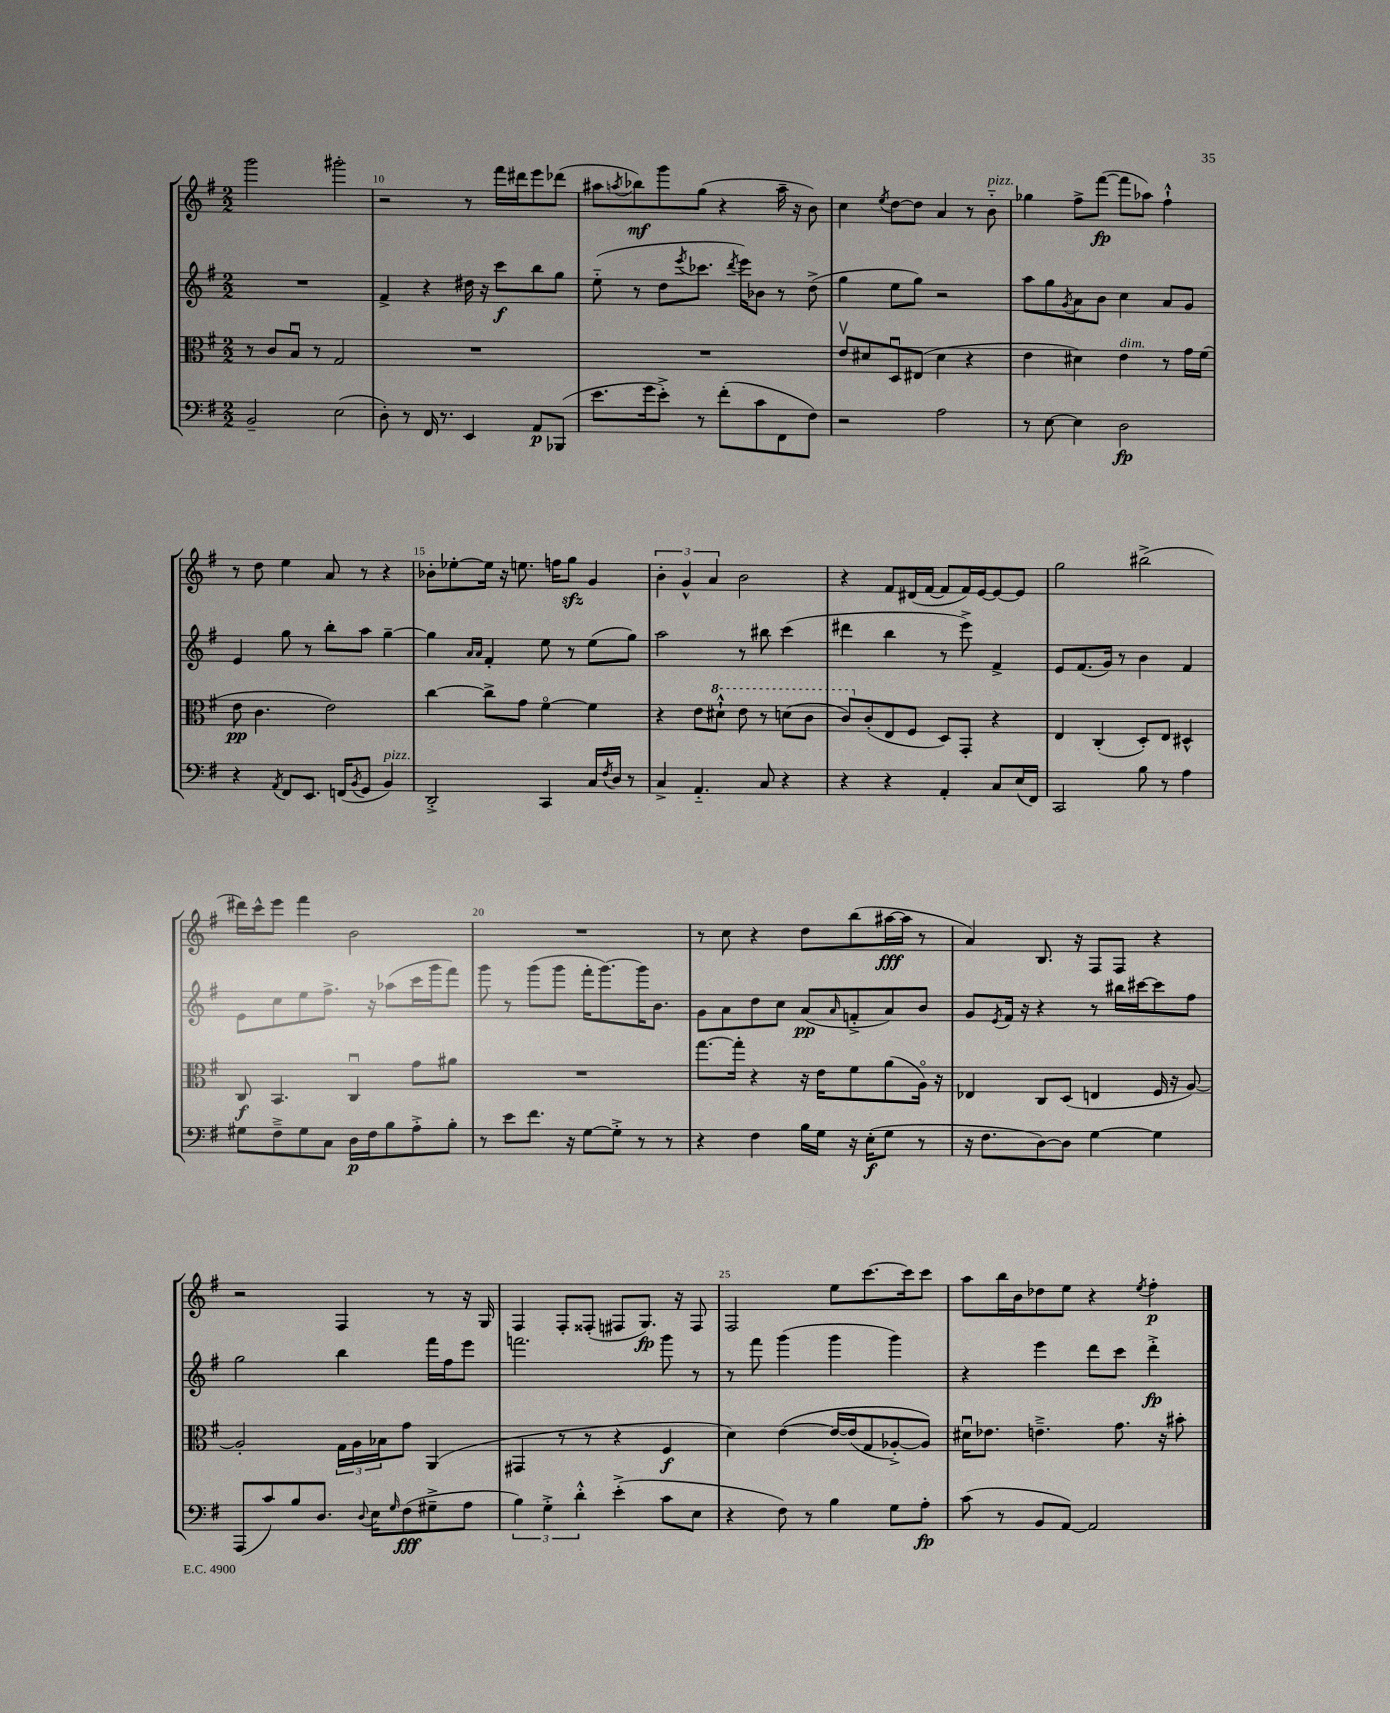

**kern	**dynam	**kern	**dynam	**kern	**dynam	**kern	**dynam
*part4	*part4	*part3	*part3	*part2	*part2	*part1	*part1
*staff4	*staff4	*staff3	*staff3	*staff2	*staff2	*staff1	*staff1
*clefF4	*	*clefC3	*	*clefG2	*	*clefG2	*
*k[f#]	*	*k[f#]	*	*k[f#]	*	*k[f#]	*
*M2/2	*	*M2/2	*	*M2/2	*	*M2/2	*
=9	=9	=9	=9	=9	=9	=9	=9
2BB~/	.	8r	.	1r	.	2ggg\	.
.	.	8c/L	.	.	.	.	.
.	.	8Bu/J	.	.	.	.	.
.	.	8r	.	.	.	.	.
(2E\	.	2G/	.	.	.	2ggg#X'\	.
=10	=10	=10	=10	=10	=10	=10	=10
8D'\)	.	1r	.	4f#^/	.	2r	.
8r	.	.	.	.	.	.	.
16FF#/	.	.	.	4r	.	.	.
8.r	.	.	.	.	.	.	.
4EE/	.	.	.	16dd#X\	.	8r	.
.	.	.	.	16r	.	.	.
.	.	.	.	8ccc\L	f	16fff#\LL	.
.	.	.	.	.	.	16ddd#X\J	.
8AA/L	p	.	.	8bb\	.	8eee\	.
(8BBB-X/J	.	.	.	8gg\J	.	(8ddd-X\J	.
=11	=11	=11	=11	=11	=11	=11	=11
8.e\L	.	1r	.	(8ee\	.	8aa#X\L	.
.	.	.	.	.	.	8qaan/	.
.	.	.	.	8r	.	8bb-X\)	mf
16g\k	.	.	.	.	.	.	.
8e'^\J)	.	.	.	8dd\L	.	8ggg\	.
.	.	.	.	8qeee/	.	.	.
8r	.	.	.	8.ccc-X\J	.	(8gg\J	.
(8f#'\L	.	.	.	.	.	4r	.
.	.	.	.	8qddd/	.	.	.
.	.	.	.	16eee\KL)	.	.	.
8c\	.	.	.	8b-X\J	.	.	.
8FF#\	.	.	.	8r	.	16aa~\	.
.	.	.	.	.	.	16r	.
8F#\J)	.	.	.	(8dd^\	.	8b\)	.
=12	=12	=12	=12	=12	=12	=12	=12
2r	.	8ev/L	.	4gg\	.	4cc\	.
.	.	8d#X/	.	.	.	.	.
.	.	.	.	.	.	8qee/	.
.	.	8Du/	.	8ee\L	.	[8dd\L	.
.	.	(8E#X/J	.	8gg\J)	.	8dd\J]	.
2A\	.	4d#\	.	2r	.	4a/	.
.	.	4r	.	.	.	8r	.
!	!	!	!	!	!	!LO:TX:a:i:t=pizz.	!
.	.	.	.	.	.	8b\	.
=13	=13	=13	=13	=13	=13	=13	=13
8r	.	4e\	.	8aa\L	.	4gg-X\	.
[8E\	.	.	.	8gg\	.	.	.
.	.	.	.	8qg/	.	.	.
4E\]	.	4d#X\)	.	8a\	.	8ff#^\L	.
.	.	.	.	8b\J	.	([8fff#\J	fp
!	!	!LO:TX:a:i:t=dim.	!	!	!	!	!
2D\	fp	4e\	.	4cc\	.	8fff#\L]	.
.	.	.	.	.	.	8aa-X\J)	.
.	.	8r	.	8a/L	.	4ff#`^^\	.
.	.	16g\LL	.	8g/J	.	.	.
.	.	(16f#\JJ	.	.	.	.	.
!!LO:LB:g=z
=14	=14	=14	=14	=14	=14	=14	=14
4r	.	8e\	pp	4e/	.	8r	.
.	.	4.c\	.	.	.	8dd\	.
8qAA/	.	.	.	.	.	.	.
8FF#/L	.	.	.	8gg\	.	4ee\	.
8.EE/J	.	.	.	8r	.	.	.
.	.	2e\)	.	8bb'\L	.	8a/	.
(16FFn/KL	.	.	.	.	.	.	.
8qBB/	.	.	.	.	.	.	.
8GG/J	.	.	.	8aa\J	.	8r	.
!LO:TX:a:i:t=pizz.	!	!	!	!	!	!	!
4BB/)	.	.	.	[4gg~\	.	4r	.
=15	=15	=15	=15	=15	=15	=15	=15
2DD'^/	.	[4cc\	.	4gg\]	.	8b-X'\L	.
.	.	.	.	.	.	[8ee-X'\	.
.	.	.	.	16qqa/LL	.	.	.
.	.	.	.	16qqa/JJ	.	.	.
.	.	8cc^\L]	.	4f#'/	.	16ee-\Jk]	.
.	.	.	.	.	.	16r	.
.	.	8g\J	.	.	.	8.een\	.
4CC/	.	[4f#\	.	8ee\	.	.	.
.	.	.	.	.	.	16ffn\KL	.
.	.	.	.	8r	.	8ggzz\J	.
16C/LL	.	4f#\]	.	(8ee\L	.	4g/	.
8qF#/	.	.	.	.	.	.	.
16D/JJ	.	.	.	.	.	.	.
8r	.	.	.	8gg\J)	.	.	.
=16	=16	=16	=16	=16	=16	=16	=16
4C^/	.	4r	.	2aa\	.	6b'\	.
.	.	.	.	.	.	6g^^/	.
4.AA/	.	8e\L	.	.	.	.	.
.	.	.	.	.	.	6a/	.
*	*	*8va	*	*	*	*	*
.	.	8dd#X`^^\J	.	.	.	.	.
.	.	8ee\	.	8r	.	2b\	.
8C/	.	8r	.	8bb#X\	.	.	.
4r	.	(8ddn\L	.	(4ccc\	.	.	.
.	.	8cc\J	.	.	.	.	.
=17	=17	=17	=17	=17	=17	=17	=17
4r	.	8cc/L)	.	4ddd#X\	.	4r	.
*	*	*X8va	*	*	*	*	*
.	.	(8c'/	.	.	.	.	.
4r	.	8E/	.	4bb\	.	8f#/L	.
.	.	8F#/J	.	.	.	(16d#X/L	.
.	.	.	.	.	.	[16f#/JJ	.
4AA'/	.	8D/L)	.	8r	.	8f#/L]	.
.	.	8GG'/J	.	8eee^\)	.	16f#/L)	.
.	.	.	.	.	.	[16e/J	.
8C/L	.	4r	.	4f#^/	.	8e/_	.
(16E/L	.	.	.	.	.	8e/J]	.
16FF#/JJ)	.	.	.	.	.	.	.
=18	=18	=18	=18	=18	=18	=18	=18
2CC/	.	4E/	.	8e/L	.	2gg\	.
.	.	.	.	(8.f#/	.	.	.
.	.	(4C'/	.	.	.	.	.
.	.	.	.	16g/Jk)	.	.	.
.	.	.	.	8r	.	.	.
8B\	.	8D'/L)	.	4b\	.	(2bb#X^\	.
8r	.	8E/J	.	.	.	.	.
4A\	.	4D#X^^/	.	4f#/	.	.	.
!!LO:LB:g=z
=19	=19	=19	=19	=19	=19	=19	=19
8G#X\L	.	8C/	f	8e\L	.	16ddd#X\LL)	.
.	.	.	.	.	.	16ccc^^\J	.
8F#~^\	.	4.BB/	.	8cc\	.	8eee\J	.
8G#\	.	.	.	8ee\	.	4fff#\	.
8C\J	.	.	.	8.ff#^\J	.	.	.
16D\LL	p	4Cu/	.	.	.	2b\	.
16F#\J	.	.	.	16r	.	.	.
8B\	.	.	.	(8aa-X\L	.	.	.
8A'^\	.	8g\L	.	16ccc\L	.	.	.
.	.	.	.	16ggg\J	.	.	.
8B'\J	.	8a#X\J	.	8fff#\J)	.	.	.
=20	=20	=20	=20	=20	=20	=20	=20
8r	.	1r	.	8ggg\	.	1r	.
8e\L	.	.	.	8r	.	.	.
8.f#\J	.	.	.	(8ggg\L	.	.	.
.	.	.	.	8ggg\J	.	.	.
16r	.	.	.	.	.	.	.
[8G\L	.	.	.	16fff#'\KL	.	.	.
.	.	.	.	[8.ggg\)	.	.	.
8G'^\J]	.	.	.	.	.	.	.
8r	.	.	.	16ggg\K]	.	.	.
.	.	.	.	8.b\J	.	.	.
8r	.	.	.	.	.	.	.
=21	=21	=21	=21	=21	=21	=21	=21
4r	.	[8.gg\L	.	8g\L	.	8r	.
.	.	.	.	8a\	.	8cc\	.
.	.	16gg'\Jk]	.	.	.	.	.
4F#\	.	4r	.	8dd\	.	4r	.
.	.	.	.	8cc\J	.	.	.
16B\LL	.	16r	.	(8a/L	pp	8dd\L	.
16G\JJ	.	16e\KL	.	.	.	.	.
.	.	.	.	16qqa/	.	.	.
16r	.	8f#\	.	8fn'^/	.	(8bb\	.
(16E'\KL	f	.	.	.	.	.	.
8G\J	.	(8a\	.	8a/)	.	[16aa#X\L	fff
.	.	.	.	.	.	16aa#\JJ]	.
8r	.	16A\Jk)	.	8b/J	.	8r	.
.	.	16r	.	.	.	.	.
=22	=22	=22	=22	=22	=22	=22	=22
16r	.	4E-X/	.	8g/L	.	4a/)	.
8.F#\L	.	.	.	.	.	.	.
.	.	.	.	8qe/	.	.	.
.	.	.	.	16f#/Jk	.	.	.
.	.	.	.	16r	.	.	.
[8D\)	.	8C/L	.	4r	.	8.B/	.
8D\J]	.	(8D/J	.	.	.	.	.
.	.	.	.	.	.	16r	.
[4G\	.	4En/	.	8r	.	8F#/L	.
.	.	.	.	16bb#X\LL	.	8F#/J	.
.	.	.	.	[16ccc#X\J	.	.	.
4G\]	.	16F#/	.	8ccc#\]	.	4r	.
.	.	16r	.	.	.	.	.
.	.	[8A/)	.	8ff#\J	.	.	.
!!LO:LB:g=z
=23	=23	=23	=23	=23	=23	=23	=23
(8AAA/L	.	2A'/]	.	2gg\	.	2r	.
8c/)	.	.	.	.	.	.	.
8B/	.	.	.	.	.	.	.
8.D/J	.	.	.	.	.	.	.
.	.	24G\LL	.	4bb\	.	4F#/	.
.	.	24A\	.	.	.	.	.
8qqD/	.	.	.	.	.	.	.
16E\KL	.	.	.	.	.	.	.
.	.	24B-X\J	.	.	.	.	.
16qqG/	.	.	.	.	.	.	.
(8F#\	fff	8g\J	.	.	.	.	.
8G#X~^\	.	(4AA/	.	16fff#\LL	.	8r	.
.	.	.	.	16ff#\J	.	.	.
8A\J	.	.	.	8eee\J	.	16r	.
.	.	.	.	.	.	16G/	.
=24	=24	=24	=24	=24	=24	=24	=24
6B\)	.	4GG#X/	.	2.fffn\	.	4F#/	.
6G'^\	.	.	.	.	.	.	.
.	.	8r	.	.	.	8F#'/L	.
6d'^^\	.	.	.	.	.	.	.
.	.	8r	.	.	.	(8F##X'/J	.
(4e'^\	.	4r	.	.	.	8F#X/L	.
.	.	.	.	.	.	8.G/J)	fp
8c\L	.	4F#/	f	8ggg\	.	.	.
.	.	.	.	.	.	16r	.
8E\J	.	.	.	8r	.	8F#/	.
=25	=25	=25	=25	=25	=25	=25	=25
4r	.	4d\)	.	8r	.	2F#/	.
.	.	.	.	8fff#\	.	.	.
8F#\)	.	([4e\	.	(4ggg\	.	.	.
8r	.	.	.	.	.	.	.
4B\	.	16e/LL_	.	4ggg\	.	8ee\L	.
.	.	(16e/J]	.	.	.	.	.
.	.	8G/	.	.	.	[8.ccc\	.
8G\L	.	[8A-X'^/)	.	4ggg\)	.	.	.
.	.	.	.	.	.	16ccc\k]	.
8A'\J	fp	8A-/J])	.	.	.	8ccc\J	.
=26	=26	=26	=26	=26	=26	=26	=26
(8c\	.	16d#Xu\KL	.	4r	.	8aa\L	.
.	.	8.e-X\J	.	.	.	.	.
8r	.	.	.	.	.	16bb\L	.
.	.	.	.	.	.	16b\J	.
8BB/L	.	4.en~^\	.	4eee\	.	8dd-X\	.
[8AA/J)	.	.	.	.	.	8ee\J	.
2AA/]	.	.	.	8ddd\L	.	4r	.
.	.	8.g\	.	8ccc\J	.	.	.
.	.	.	.	.	.	8qee/	.
.	.	.	.	4ddd'^\	fp	4ff#'\	p
.	.	16r	.	.	.	.	.
.	.	8b#X'\	.	.	.	.	.
==	==	==	==	==	==	==	==
*-	*-	*-	*-	*-	*-	*-	*-
